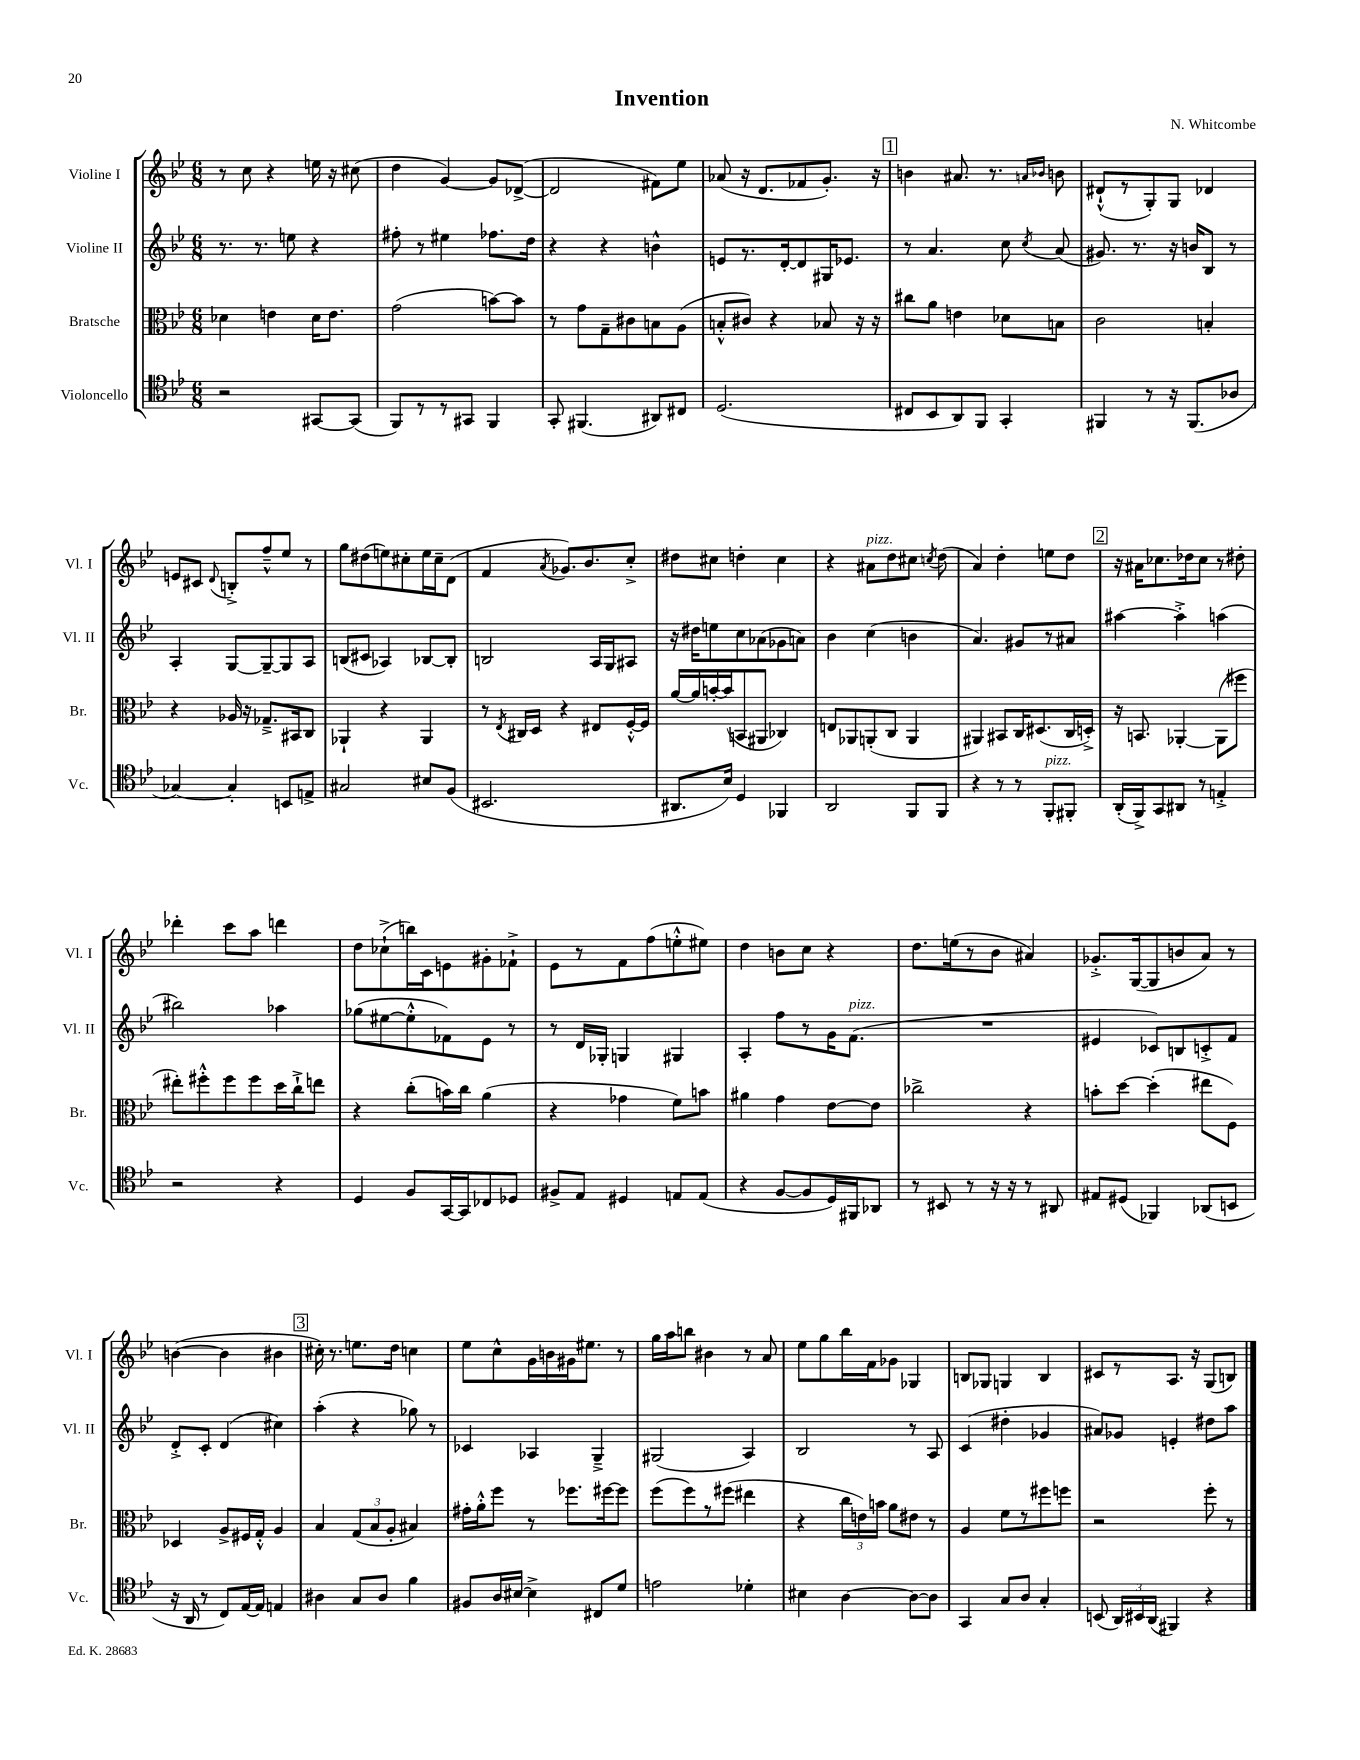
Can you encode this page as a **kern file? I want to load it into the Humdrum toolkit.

**kern	**kern	**kern	**kern
*part4	*part3	*part2	*part1
*staff4	*staff3	*staff2	*staff1
*I"Violoncello	*I"Bratsche	*I"Violine II	*I"Violine I
*I'Vc.	*I'Br.	*I'Vl. II	*I'Vl. I
*clefC4	*clefC3	*clefG2	*clefG2
*k[b-e-]	*k[b-e-]	*k[b-e-]	*k[b-e-]
*M6/8	*M6/8	*M6/8	*M6/8
=1	=1	=1	=1
2r	4d-X\	8.r	8r
.	.	.	8cc\
.	.	8.r	.
.	4en\	.	4r
.	.	8een\	.
[8GG#X/L	16d-\KL	4r	16een\
.	8.e\J	.	16r
(8GG#/J]	.	.	(8cc#X\
=2	=2	=2	=2
8FF/L)	(2g\	8ff#X'\	4dd\
8r	.	8r	.
8r	.	4ee#X\	[4g/)
8GG#X/J	.	.	.
4FF/	[8bn\L)	8.ff-X\L	8g/L]
.	8b\J]	.	([8d-X^/J
.	.	16dd\Jk	.
=3	=3	=3	=3
8GG'/	8r	4r	2d-/]
(4.FF#X/	8g\L	.	.
.	8G~\	4r	.
.	8c#X\	.	.
8AA#X/L)	8Bn\	4bn^^\	8f#X\L)
8C#X/J	(8A\J	.	8ee-\J
=4	=4	=4	=4
(2.D/	8Bn'^^/L	8en/L	(8a-X/
.	8c#X/J)	8.r	16r
.	.	.	8.d/L
.	4r	.	.
.	.	[16d'/k	.
.	.	8d/]	8f-X/
.	8B-X/	16G#X/K	8.g'/J)
.	.	8.e-X/J	.
.	16r	.	.
.	16r	.	16r
!!LO:REH:place=s1:t=1
=5	=5	=5	=5
8C#X/L	8cc#X\L	8r	4bn\
8BB-/	8a\J	4.a/	.
8AA/)	4en\	.	8.a#X/
8FF/J	.	.	.
.	.	.	8.r
4GG'/	8d-X\L	8cc\	.
.	.	.	16qqan/LL
.	.	8qcc/	16qqb-X/JJ
.	8Bn\J	(8a/	8bn\
=6	=6	=6	=6
4FF#X/	2c\	8.g#X/)	(8d#X`^^/L
.	.	.	8r
.	.	8.r	.
8r	.	.	8G'/)
16r	.	16r	8G/J
(8.FF#/L	.	16bn/KL	.
.	4Bn'/	8B-/J	4d-X/
8A-X/J	.	8r	.
!!LO:LB:g=z
=7	=7	=7	=7
[4G-X/)	4r	4A'/	8en/L
.	.	.	8c#X/J
.	.	.	8qqd/
4G-'/]	16A-X/	[8G/L	8Bn'^/L
.	16r	.	.
.	8.G-X~^/L	8G~/_	8ff~^^/
8BBn/L	.	8G/]	8ee-/J
.	16BB#X/k	.	.
8En^/J	8C/J	8A/J	8r
=8	=8	=8	=8
2G#X/	4AA-X`/	(8Bn/L	8gg\L
.	.	8c#X/J	(8dd#X\
.	4r	4A-X/)	8een\)
.	.	.	8cc#X'\
8B#X/L	4AA-/	[8B-X/L	16ee\L
.	.	.	16cc#~\J
(8F/J	.	8B-'/J]	(8d\J
=9	=9	=9	=9
2.BB#X/	8r	2Bn/	4f/
.	8qE-/	.	.
.	16C#X/LL	.	.
.	16D/JJ	.	.
.	.	.	8qa/
.	4r	.	8.g-X/L)
.	.	.	8.b-/
.	8E#X/L	16A/LL	.
.	.	16G/J	.
.	[16F'^^/L	8A#X/J	8cc'^/J
.	16F/JJ]	.	.
=10	=10	=10	=10
8.AA#X/L	[16a/LL	16r	8dd#X\L
.	16a/]	16dd#X\KL	.
.	[16bn'/	8een\	8cc#X\J
16B-/Jk)	(16b/J]	.	.
4D/	8BBn/	8cc\	4ddn'\
.	8AA#X/J	(8a-X\	.
4FF-X/	4C-X/)	8g-X\	4cc#\
.	.	8an\J)	.
=11	=11	=11	=11
2AA/	8En/L	4b-\	4r
.	8AA-X/	.	.
!	!	!	!LO:TX:a:i:t=pizz.
.	(8AAn'/	(4cc\	8a#X\L
.	8C/J	.	8dd\
8FF/L	4AA/	4bn\	8cc#X\J
.	.	.	8qccn/
8FF/J	.	.	(8dd\
=12	=12	=12	=12
4r	4AA#X/)	4.a/)	4a/)
8r	8BB#X/L	.	4dd'\
8r	16C/K	8g#X/L	.
.	(8.D#X/	.	.
!LO:TX:a:i:t=pizz.	!	!	!
8FF'/L	.	8r	8een\L
8FF#X'/J	16C/L	8a#X/J	8dd\J
.	16Dn'^/JJ)	.	.
!!LO:REH:place=s1:t=2
=13	=13	=13	=13
(16AA'/LL	16r	[4aa#X\	16r
16FF^/J)	8.BBn/	.	16a#X\KL
8GG/	.	.	8.cc-X\
8AA#X/J	[4AA-X'/	4aa#'^\]	.
.	.	.	16dd-X\k
8r	.	.	8cc-\J
4En'^/	(8AA-\L]	(4aan\	8r
.	8ff#X\J	.	8dd#X'\
!!LO:LB:g=z
=14	=14	=14	=14
2r	8ee#X'\L)	2bb#X\)	4ddd-X'\
.	8ff#X'^^\	.	.
.	8ff#\	.	8ccc\L
.	8ff#\	.	8aa\J
4r	16dd\L	4aa-X\	4dddn\
.	16cc`^\J	.	.
.	8een\J	.	.
=15	=15	=15	=15
4D/	4r	(8gg-X\L	8dd\L
.	.	[8ee#X\	(8cc-X`^\
8F/L	(8cc'\L	8ee#'^^\]	16bbn\L)
.	.	.	16c\J
[16GG/L	16bn\L)	8f-X\)	8en\
16GG/J]	16cc\JJ	.	.
8C-X/	(4a\	8e-\J	8g#X'\
8D-X/J	.	8r	8f-X`^\J
=16	=16	=16	=16
8F#X^/L	4r	8r	8e-\L
8E-/J	.	16d/LL	8r
.	.	16G-X'/JJ	.
4D#X/	4g-X\	4Gn/	8f\
.	.	.	(8ff\
8En/L	8f\L)	4G#X/	8een'^^\
(8E/J	8bn\J	.	8ee#X\J)
=17	=17	=17	=17
4r	4a#X\	4A'/	4dd\
[8F/L	4g\	8ff\L	8bn\L
8F/]	.	8r	8cc\J
16D/L)	[8e-\L	16g\K	4r
!	!	!LO:TX:a:i:t=pizz.	!
16FF#X/J	.	(8.f\J	.
8AA-X/J	8e-\J]	.	.
=18	=18	=18	=18
8r	2cc-X^\	2.r	8.dd\L
8BB#X/	.	.	.
.	.	.	(16een\k
8r	.	.	8r
16r	.	.	8b-\J
16r	.	.	.
8r	4r	.	4a#X/)
8AA#X/	.	.	.
=19	=19	=19	=19
8E#X/L	8bn'\L	4e#X/	8.g-X'^/L
(8D#X/J	[8dd\J	.	.
.	.	.	([16G/k
4FF-X/)	(4dd'\]	8c-X/L)	8G/]
.	.	8Bn/	8bn/
(8AA-X/L	8ee#X\L	8cn'^/	8a/J)
8BBn/J	8F\J)	8f/J	8r
!!LO:LB:g=z
=20	=20	=20	=20
16r	4D-X/	8d'^/L	([4bn\
16AA/	.	.	.
8r	.	8c'/J	.
8C/L)	8A^/L	(4d/	4b\]
[16E-/L	16F#X/L	.	.
16E-/JJ]	16G'^^/JJ	.	.
4En/	4A/	4cc#X\)	4b#X\
!!LO:REH:place=s1:t=3
=21	=21	=21	=21
4A#X\	4B-/	(4aa'\	16cc#X'\)
.	.	.	8.r
8G/L	(12G/L	4r	8.een\L
.	12B-/	.	.
8A#/J	.	.	.
.	12A'/J	.	.
.	.	.	16dd\Jk
4f\	4B#X/)	8gg-X\)	4ccn\
.	.	8r	.
=22	=22	=22	=22
8F#X/L	16g#X'\LL	4c-X/	8ee-\L
.	16a'^^\J	.	.
16A/L	8ff\J	.	8cc^^\
[16B#X/JJ	.	.	.
4B#^\]	8r	4A-X/	16g\L
.	.	.	16bn\
.	8.ff-X\L	.	16g#X\J
.	.	.	8.ee#X\J
8C#X/L	.	4G~^/	.
.	[16ff#X\k	.	.
8d/J	8ff#\J]	.	8r
=23	=23	=23	=23
2en\	(8ff\L	(2G#X/	16gg\LL
.	.	.	16aa\J
.	8ff\)	.	8bbn\J
.	8r	.	4b#X\
.	(8ff#X\J	.	.
4d-X'\	4ee#X\	4A/)	8r
.	.	.	8a/
=24	=24	=24	=24
4B#X\	4r	2B-/	8ee-\L
.	.	.	8gg\
[4A\	24cc\LL	.	16bb-\L
.	24en\)	.	.
.	.	.	16f\J
.	24bn\JJ	.	.
.	8a\L	.	8g-X\J
8A\L_	8e#X\J	8r	4G-X/
8A\J]	8r	8A/	.
=25	=25	=25	=25
4GG/	4A/	(4c/	8Bn/L
.	.	.	8G-X/J
8G/L	8f\L	4dd#X'\	4Gn/
8A/J	8r	.	.
4G'/	8ff#X\	4g-X/	4B/
.	8ffn\J	.	.
=26	=26	=26	=26
(8BBn/	2r	8a#X/L)	8c#X/L
24AA/LL)	.	8g-X/J	8r
24BB#X/	.	.	.
(24AA/JJ	.	.	.
4FF#X/)	.	4en'/	8.A/J
.	.	.	16r
4r	8ff'\	8dd#X\L	(8G/L
.	8r	8aa\J	8Bn/J)
==	==	==	==
*-	*-	*-	*-
